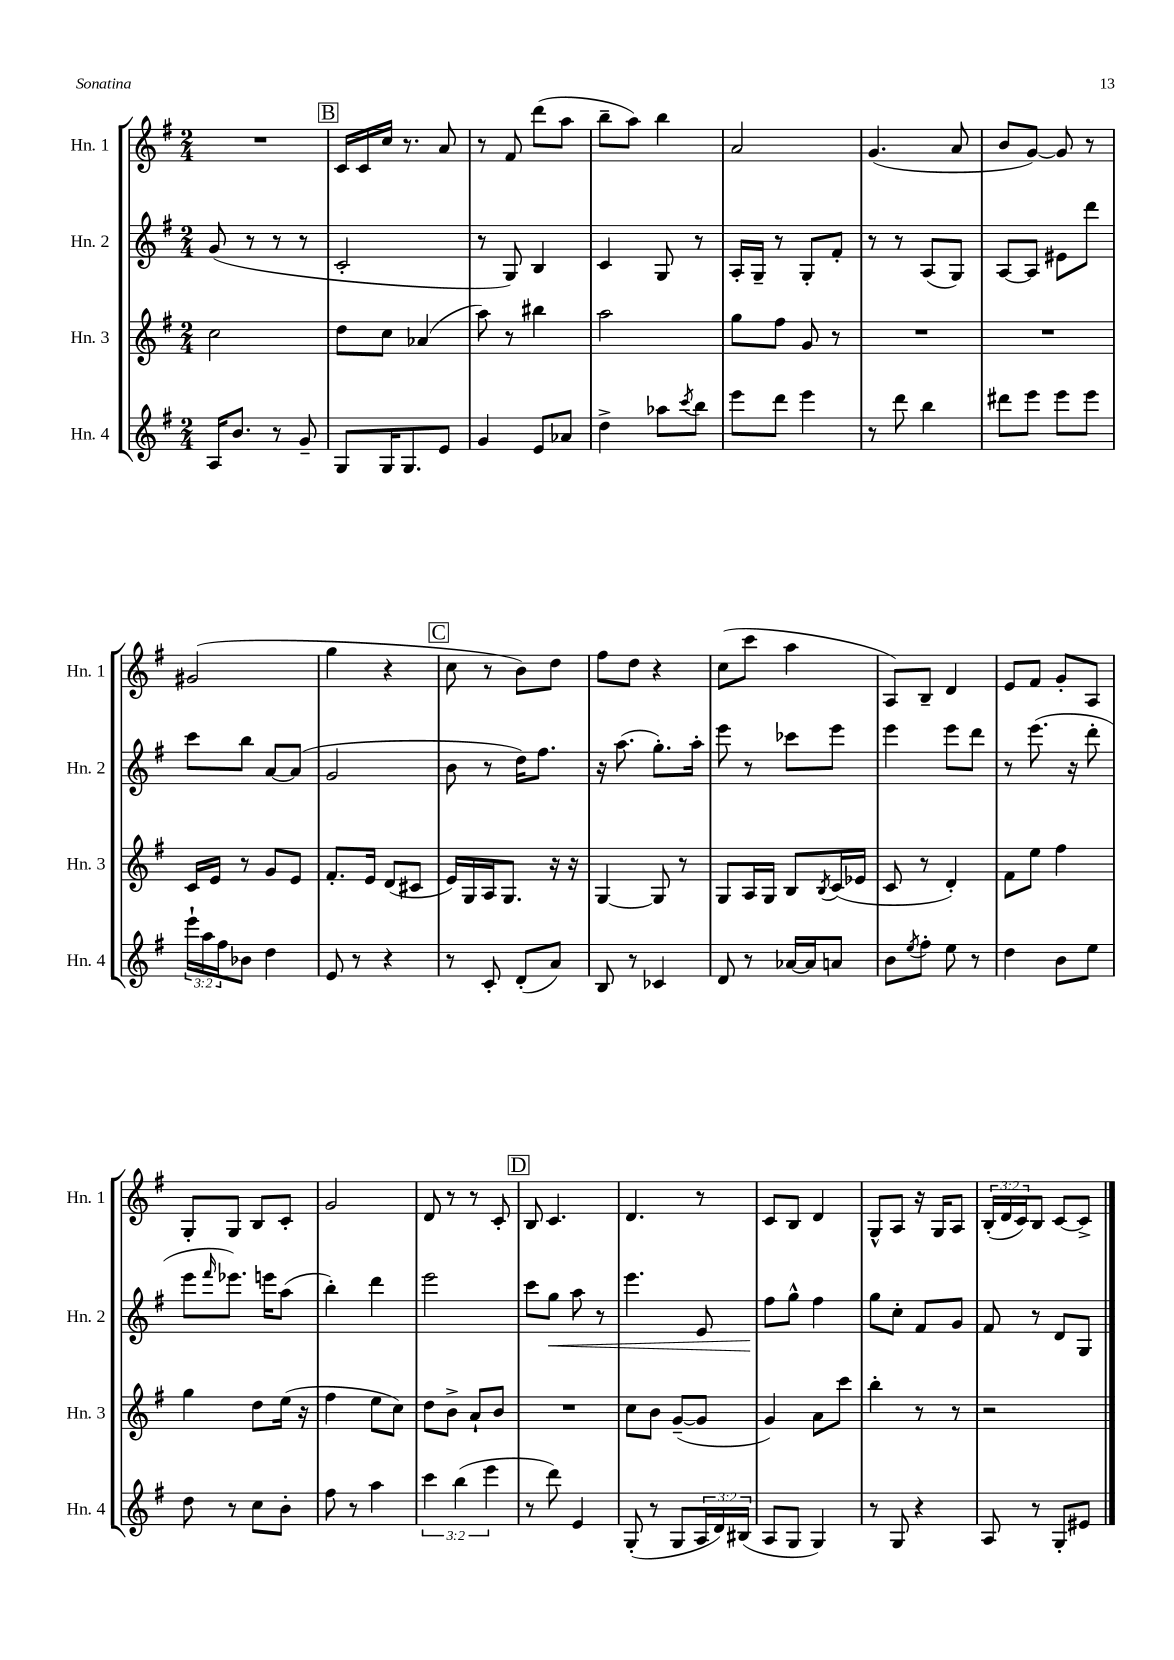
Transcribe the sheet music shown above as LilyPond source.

<<
\new StaffGroup <<
\new Staff = "s0" \with { instrumentName = "Hn. 1" shortInstrumentName = "Hn. 1" } {
    \clef treble \key g \major \numericTimeSignature \time 2/4 \override Staff.TupletNumber.text = #tuplet-number::calc-fraction-text
    R2 |
    \mark \markup { \box "B" } c'16 c'16 c''16 r8. a'8 |
    r8 fis'8 d'''8( a''8 |
    b''8-- a''8) b''4 |
    a'2 |
    g'4.( a'8 |
    b'8 g'8~) g'8 r8 |
    gis'2( |
    g''4 r4 |
    \mark \markup { \box "C" } c''8 r8 b'8) d''8 |
    fis''8 d''8 r4 |
    c''8( c'''8 a''4 |
    a8) b8-- d'4 |
    e'8 fis'8 g'8-. a8 |
    g8-. g8 b8 c'8-. |
    g'2 |
    d'8 r8 r8 c'8-. |
    \mark \markup { \box "D" } b8 c'4. |
    d'4. r8 |
    c'8 b8 d'4 |
    g8-^ a8 r16 g16 a8 |
    \tuplet 3/2 { b16-.( d'16 c'16) } b8 c'8~ c'8-> \bar "|." |
}
\new Staff = "s1" \with { instrumentName = "Hn. 2" shortInstrumentName = "Hn. 2" } {
    \clef treble \key g \major \numericTimeSignature \time 2/4
    g'8( r8 r8 r8 |
    \mark \markup { \box "B" } c'2-. |
    r8 g8) b4 |
    c'4 g8 r8 |
    a16-. g16-- r8 g8-. fis'8-. |
    r8 r8 a8( g8) |
    a8~ a8 eis'8 d'''8 |
    c'''8 b''8 a'8~ a'8( |
    g'2 |
    \mark \markup { \box "C" } b'8 r8 d''16) fis''8. |
    r16 a''8.( g''8.-.) a''16-. |
    e'''8 r8 ces'''8 e'''8 |
    e'''4 e'''8 d'''8 |
    r8 e'''8.( r16 d'''8-. |
    e'''8 \grace { fis'''16 } ees'''8.) e'''16 a''8( |
    b''4-.) d'''4 |
    e'''2 |
    \mark \markup { \box "D" } c'''8 g''8\< a''8 r8 |
    e'''4. e'8 |
    fis''8\! g''8-^ fis''4 |
    g''8 c''8-. fis'8 g'8 |
    fis'8 r8 d'8 g8 \bar "|." |
}
\new Staff = "s2" \with { instrumentName = "Hn. 3" shortInstrumentName = "Hn. 3" } {
    \clef treble \key g \major \numericTimeSignature \time 2/4
    c''2 |
    \mark \markup { \box "B" } d''8 c''8 aes'4( |
    a''8) r8 bis''4 |
    a''2 |
    g''8 fis''8 g'8 r8 |
    R2 |
    R2 |
    c'16 e'16 r8 g'8 e'8 |
    fis'8.-. e'16 d'8( cis'8 |
    \mark \markup { \box "C" } e'16) g16 a16 g8. r16 r16 |
    g4~ g8 r8 |
    g8 a16 g16 b8 \acciaccatura { b8 } c'16( ees'16 |
    c'8 r8 d'4-.) |
    fis'8 e''8 fis''4 |
    g''4 d''8 e''16( r16 |
    fis''4 e''8 c''8) |
    d''8 b'8-> a'8-! b'8 |
    \mark \markup { \box "D" } R2 |
    c''8 b'8 g'8~--( g'8 |
    g'4) a'8 c'''8 |
    b''4-. r8 r8 |
    r2 \bar "|." |
}
\new Staff = "s3" \with { instrumentName = "Hn. 4" shortInstrumentName = "Hn. 4" } {
    \clef treble \key g \major \numericTimeSignature \time 2/4 \override Staff.TupletNumber.text = #tuplet-number::calc-fraction-text
    a16 b'8. r8 g'8-- |
    \mark \markup { \box "B" } g8 g16 g8. e'8 |
    g'4 e'8 aes'8 |
    d''4-> aes''8 \acciaccatura { c'''8 } b''8 |
    e'''8 d'''8 e'''4 |
    r8 d'''8 b''4 |
    dis'''8 e'''8 e'''8 e'''8 |
    \tuplet 3/2 { e'''16-! a''16 fis''16 } bes'8 d''4 |
    e'8 r8 r4 |
    \mark \markup { \box "C" } r8 c'8-. d'8-.( a'8) |
    b8 r8 ces'4 |
    d'8 r8 aes'16~ aes'16 a'8 |
    b'8 \acciaccatura { e''8 } fis''8-. e''8 r8 |
    d''4 b'8 e''8 |
    d''8 r8 c''8 b'8-. |
    fis''8 r8 a''4 |
    \tuplet 3/2 { c'''4 b''4( e'''4 } |
    \mark \markup { \box "D" } r8 d'''8) e'4 |
    g8-.( r8 g8 \tuplet 3/2 { a16 d'16) bis16( } |
    a8 g8 g4) |
    r8 g8 r4 |
    a8 r8 g8-. eis'8 \bar "|." |
}
>>
>>
\layout { \context { \Score \remove "Bar_number_engraver" } }
